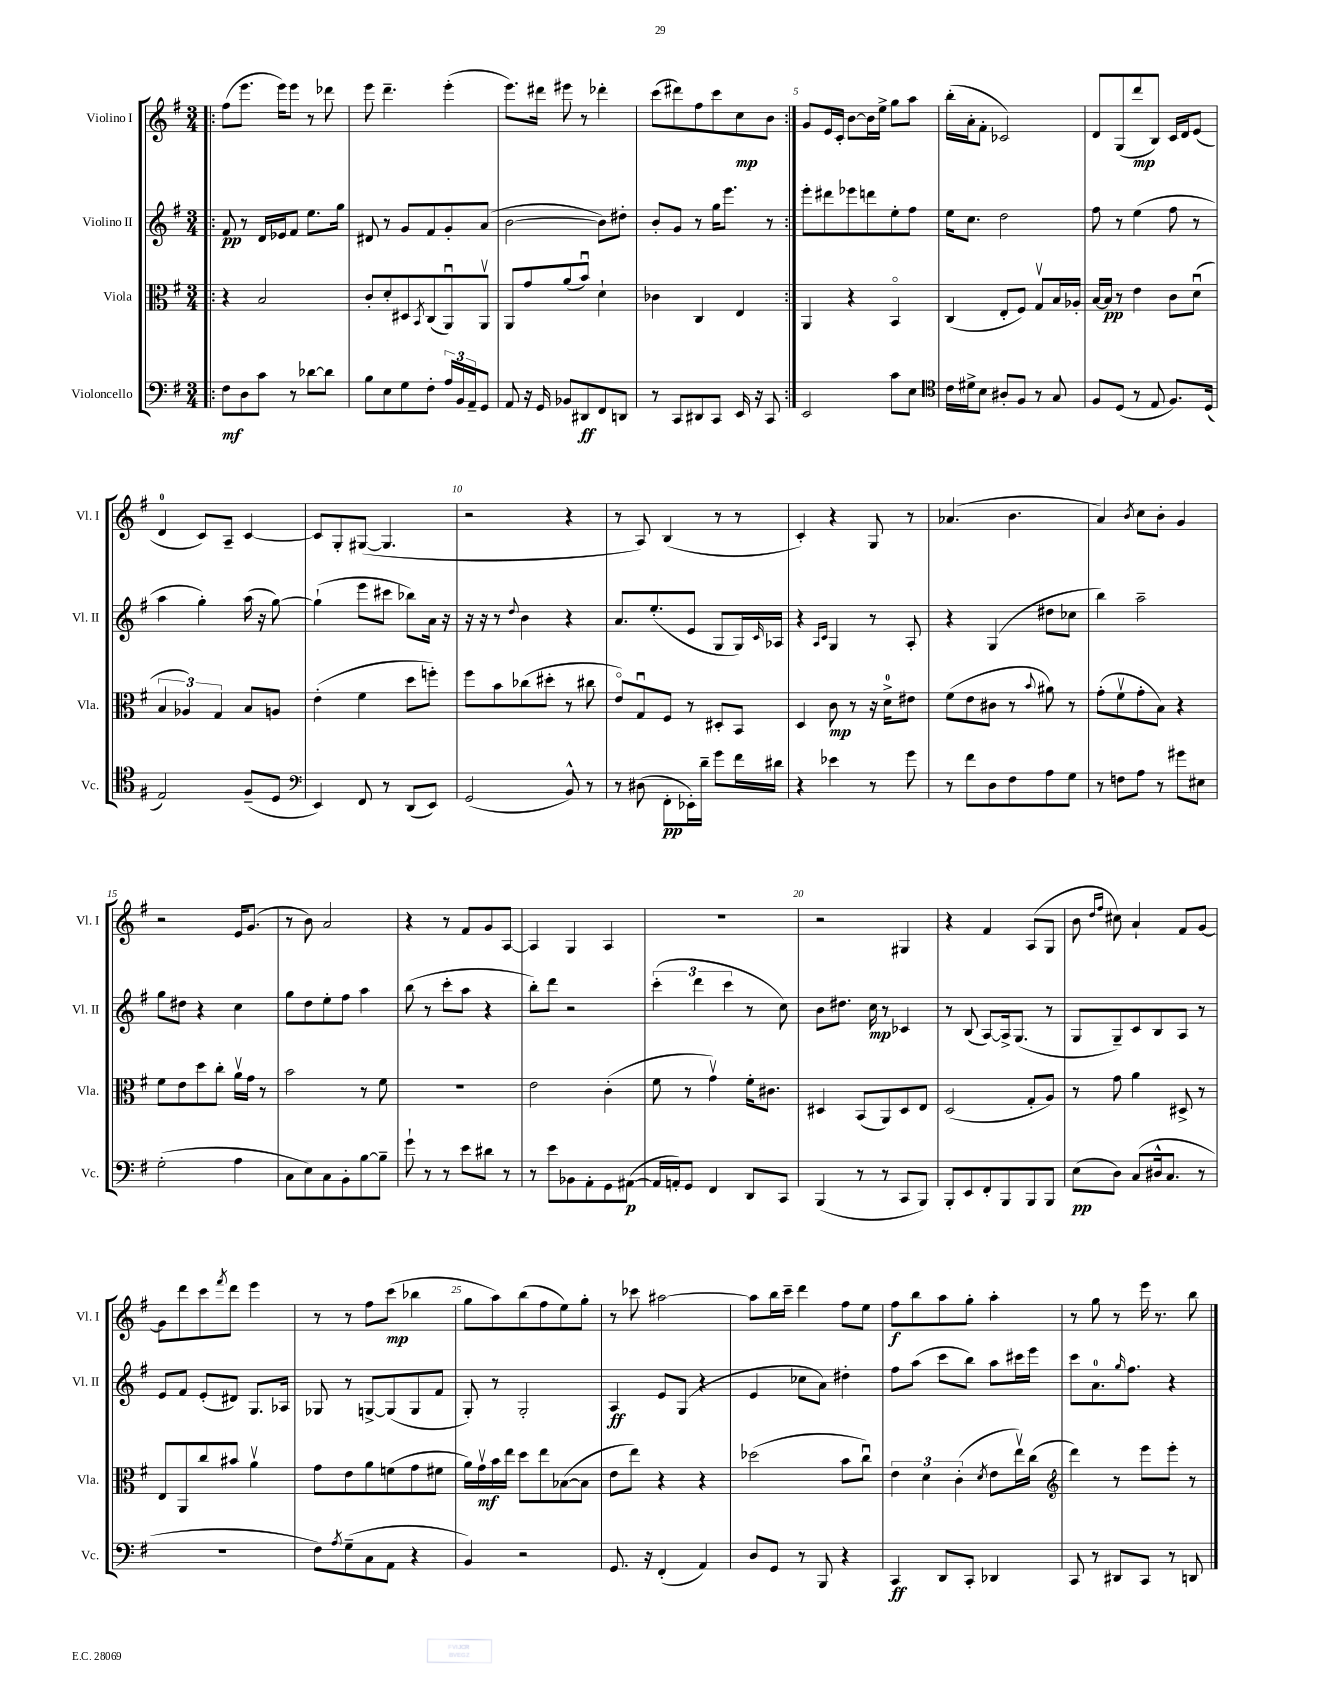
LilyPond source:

<<
\new StaffGroup <<
\new Staff = "s0" \with { instrumentName = "Violino I" shortInstrumentName = "Vl. I" } {
    \clef treble \key g \major \numericTimeSignature \time 3/4
    \repeat volta 2 { \bar ".|:" fis''8( e'''8. e'''16) e'''8 r8 des'''8 |
    e'''8 d'''4.-- e'''4-.( |
    e'''8.) dis'''16 eis'''8 r8 des'''4-. |
    c'''8( dis'''8) fis''8 c'''8 c''8\mp b'8 | }
    g'8 e'16 c'16-. b'8~ b'16 e''16-> g''8 a''8 |
    b''16-.( a'16-. fis'8-. ces'2) |
    d'8 g8( d'''8\mp b8) c'16 d'16 e'8( |
    d'4-0 c'8) a8-- c'4~ |
    c'8 g8-. gis8~( gis4. |
    r2 r4 |
    r8 a8) b4( r8 r8 |
    c'4-.) r4 g8 r8 |
    aes'4.( b'4. |
    a'4) \acciaccatura { b'8 } c''8 b'8-. g'4 |
    r2 e'16 g'8.( |
    r8 b'8) a'2 |
    r4 r8 fis'8 g'8 a8~ |
    a4 g4 a4 |
    R2. |
    r2 gis4 |
    r4 fis'4 a8( g8 |
    b'8 \grace { d''16 fis''16 } cis''8) a'4-! fis'8 g'8~ |
    g'8 d'''8 c'''8 \acciaccatura { fis'''8 } d'''8 e'''4 |
    r8 r8 fis''8 c'''8\mp( bes''4 |
    g''8 a''8) b''8( fis''8 e''8) g''8-. |
    r8 ces'''8 ais''2~ |
    ais''8 b''16 c'''16-- d'''4 fis''8 e''8 |
    fis''8\f b''8 a''8 g''8-. a''4-. |
    r8 g''8 r8 e'''16 r8. b''8 \bar "|." |
}
\new Staff = "s1" \with { instrumentName = "Violino II" shortInstrumentName = "Vl. II" } {
    \clef treble \key g \major \numericTimeSignature \time 3/4
    \repeat volta 2 { \bar ".|:" fis'8\pp r8 d'16 ees'16 fis'8 e''8. g''16 |
    dis'8 r8 g'8 fis'8 g'8-. a'8( |
    b'2~ b'8) dis''8-. |
    b'8-. g'8 r8 g''16 e'''8. r8 | }
    e'''8-. dis'''8 ees'''8 d'''8 e''8-. fis''8 |
    e''16 c''8. d''2 |
    fis''8 r8 e''4( fis''8 r8 |
    a''4 g''4-.) a''16( r16 g''8~) |
    g''4-!( e'''8 cis'''8 bes''8) a'16 r16 |
    r16 r16 r8 \appoggiatura { d''8 } b'4 r4 |
    a'8. e''8.-.( e'8 g8 g16) \grace { c'16 } aes16 |
    r4 \grace { a16 c'16 } g4 r8 a8-. |
    r4 g4( dis''8 ces''8 |
    b''4) a''2-- |
    g''8 dis''8 r4 c''4 |
    g''8 d''8 e''8-. fis''8 a''4 |
    b''8( r8 c'''8-. a''8 r4 |
    b''8-.) d'''8 r2 |
    \tuplet 3/2 { c'''4-.( d'''4 c'''4 } r8 c''8) |
    b'8 dis''8. c''16\mp r8 ces'4 |
    r8 b8( a8~) a16-> g8.( r8 |
    g8 g8--) c'8 b8 a8 r8 |
    e'8 fis'8 e'8-.( dis'8) g8. aes16 |
    ges8 r8 g8~-> g8( g8 fis'8 |
    g8-.) r8 g2-. |
    a4\ff e'8 g8( r4 |
    e'4 ces''8 a'8) dis''4-. |
    fis''8 a''8( c'''8 b''8) a''8 cis'''16 e'''16 |
    c'''8 a'8.-0 \grace { g''16 } fis''8. r4 \bar "|." |
}
\new Staff = "s2" \with { instrumentName = "Viola" shortInstrumentName = "Vla." } {
    \clef alto \key g \major \numericTimeSignature \time 3/4
    \repeat volta 2 { \bar ".|:" r4 b2 |
    c'8-. d'8-. dis8 \acciaccatura { b,8 } c8( a,8\downbow) a,8\upbow |
    a,8 g'8 a'8( b'8\downbow) d'4-! |
    ces'4 c4 e4 | }
    a,4 r4 b,4\flageolet |
    c4( e8-. fis8) g8\upbow b16 aes16-. |
    b16~ b16\pp r8 e'4 c'8 d'8\downbow( |
    \tuplet 3/2 { b4 aes4) g4 } b8 a8 |
    e'4-.( fis'4 d''8 f''8-.) |
    fis''8 b'8 ces''8( dis''8-. r8 cis''8 |
    e'8\flageolet) g8\downbow fis8 r8 dis8-. b,8 |
    d4 c'8\mp r8 r16 d'16-0-> eis'8 |
    fis'8( e'8 cis'8 r8 \appoggiatura { b'8 } ais'8) r8 |
    g'8-.( fis'8\upbow g'8-. b8) r4 |
    fis'8 e'8 d''8 c''8-. a'16\upbow g'16 r8 |
    b'2 r8 fis'8 |
    R2. |
    e'2 c'4-.( |
    fis'8 r8 g'4\upbow) fis'16-. cis'8. |
    dis4 b,8( a,8) dis8 e8 |
    d2( g8-. a8) |
    r8 g'8 a'4 dis8-> r8 |
    e8 a,8 c''8 bis'8 a'4\upbow |
    g'8 e'8 a'8 f'8( g'8 fis'8 |
    a'16) g'16\upbow\mf b'16 e''16 d''8 e''8 bes8~( bes8 |
    e'8 e''8) r4 r4 |
    des''2( b'8 c''8\downbow) |
    \tuplet 3/2 { e'4 d'4 c'4-.( } \acciaccatura { d'8 } e'8 e''16\upbow) c''16( |
    \clef treble d'''4) r8 e'''8 e'''8-. r8 \bar "|." |
}
\new Staff = "s3" \with { instrumentName = "Violoncello" shortInstrumentName = "Vc." } {
    \clef bass \key g \major \numericTimeSignature \time 3/4
    \repeat volta 2 { \bar ".|:" fis8\mf d8 c'8 r8 des'8~ des'8 |
    b8 e8 g8 fis8-. \tuplet 3/2 { a16 b,16 a,16-- } g,8 |
    a,8 r16 g,16 bes,8 dis,8\ff fis,8 d,8 |
    r8 c,8 dis,8 c,8 e,16 r16 c,8 | }
    e,2 c'8 e8 |
    \clef tenor c'16 dis'16-> b8 ais8-. fis8 r8 g8 |
    fis8 d8( r8 e8 fis8.) d16( |
    e2) fis8--( d8 |
    \clef bass e,4) fis,8 r8 d,8( e,8) |
    g,2( b,8-^) r8 |
    r8 dis8( fis,8-.\pp ees,16-.) d'16-- g'8 fis'16 dis'16 |
    r4 ees'4 r8 g'8 |
    r8 fis'8 d8 fis8 a8 g8 |
    r8 f8 a8 r8 gis'8 eis8 |
    g2-.( a4 |
    c8 e8) c8 b,8-. b8~ b8-- |
    g'8-! r8 r8 e'8 dis'8 r8 |
    r8 e'8 bes,8 a,8-. g,8 ais,8~\p( |
    ais,16 a,16-.) g,8 fis,4 d,8 c,8 |
    b,,4( r8 r8 c,8 b,,8) |
    b,,8-. e,8 fis,8-. b,,8 b,,8 b,,8 |
    e8\pp( d8) c8( dis16-^ c8. r8 |
    R2. |
    fis8) \acciaccatura { a8 } g8--( c8 a,8 r4 |
    b,4) r2 |
    g,8. r16 fis,4-.( a,4) |
    d8 g,8 r8 b,,8 r4 |
    c,4\ff d,8 c,8-. des,4 |
    c,8 r8 dis,8 c,8 r8 d,8 \bar "|." |
}
>>
>>
\layout { \context { \Score \override BarNumber.break-visibility = ##(#f #t #t) barNumberVisibility = #(every-nth-bar-number-visible 5) } }
